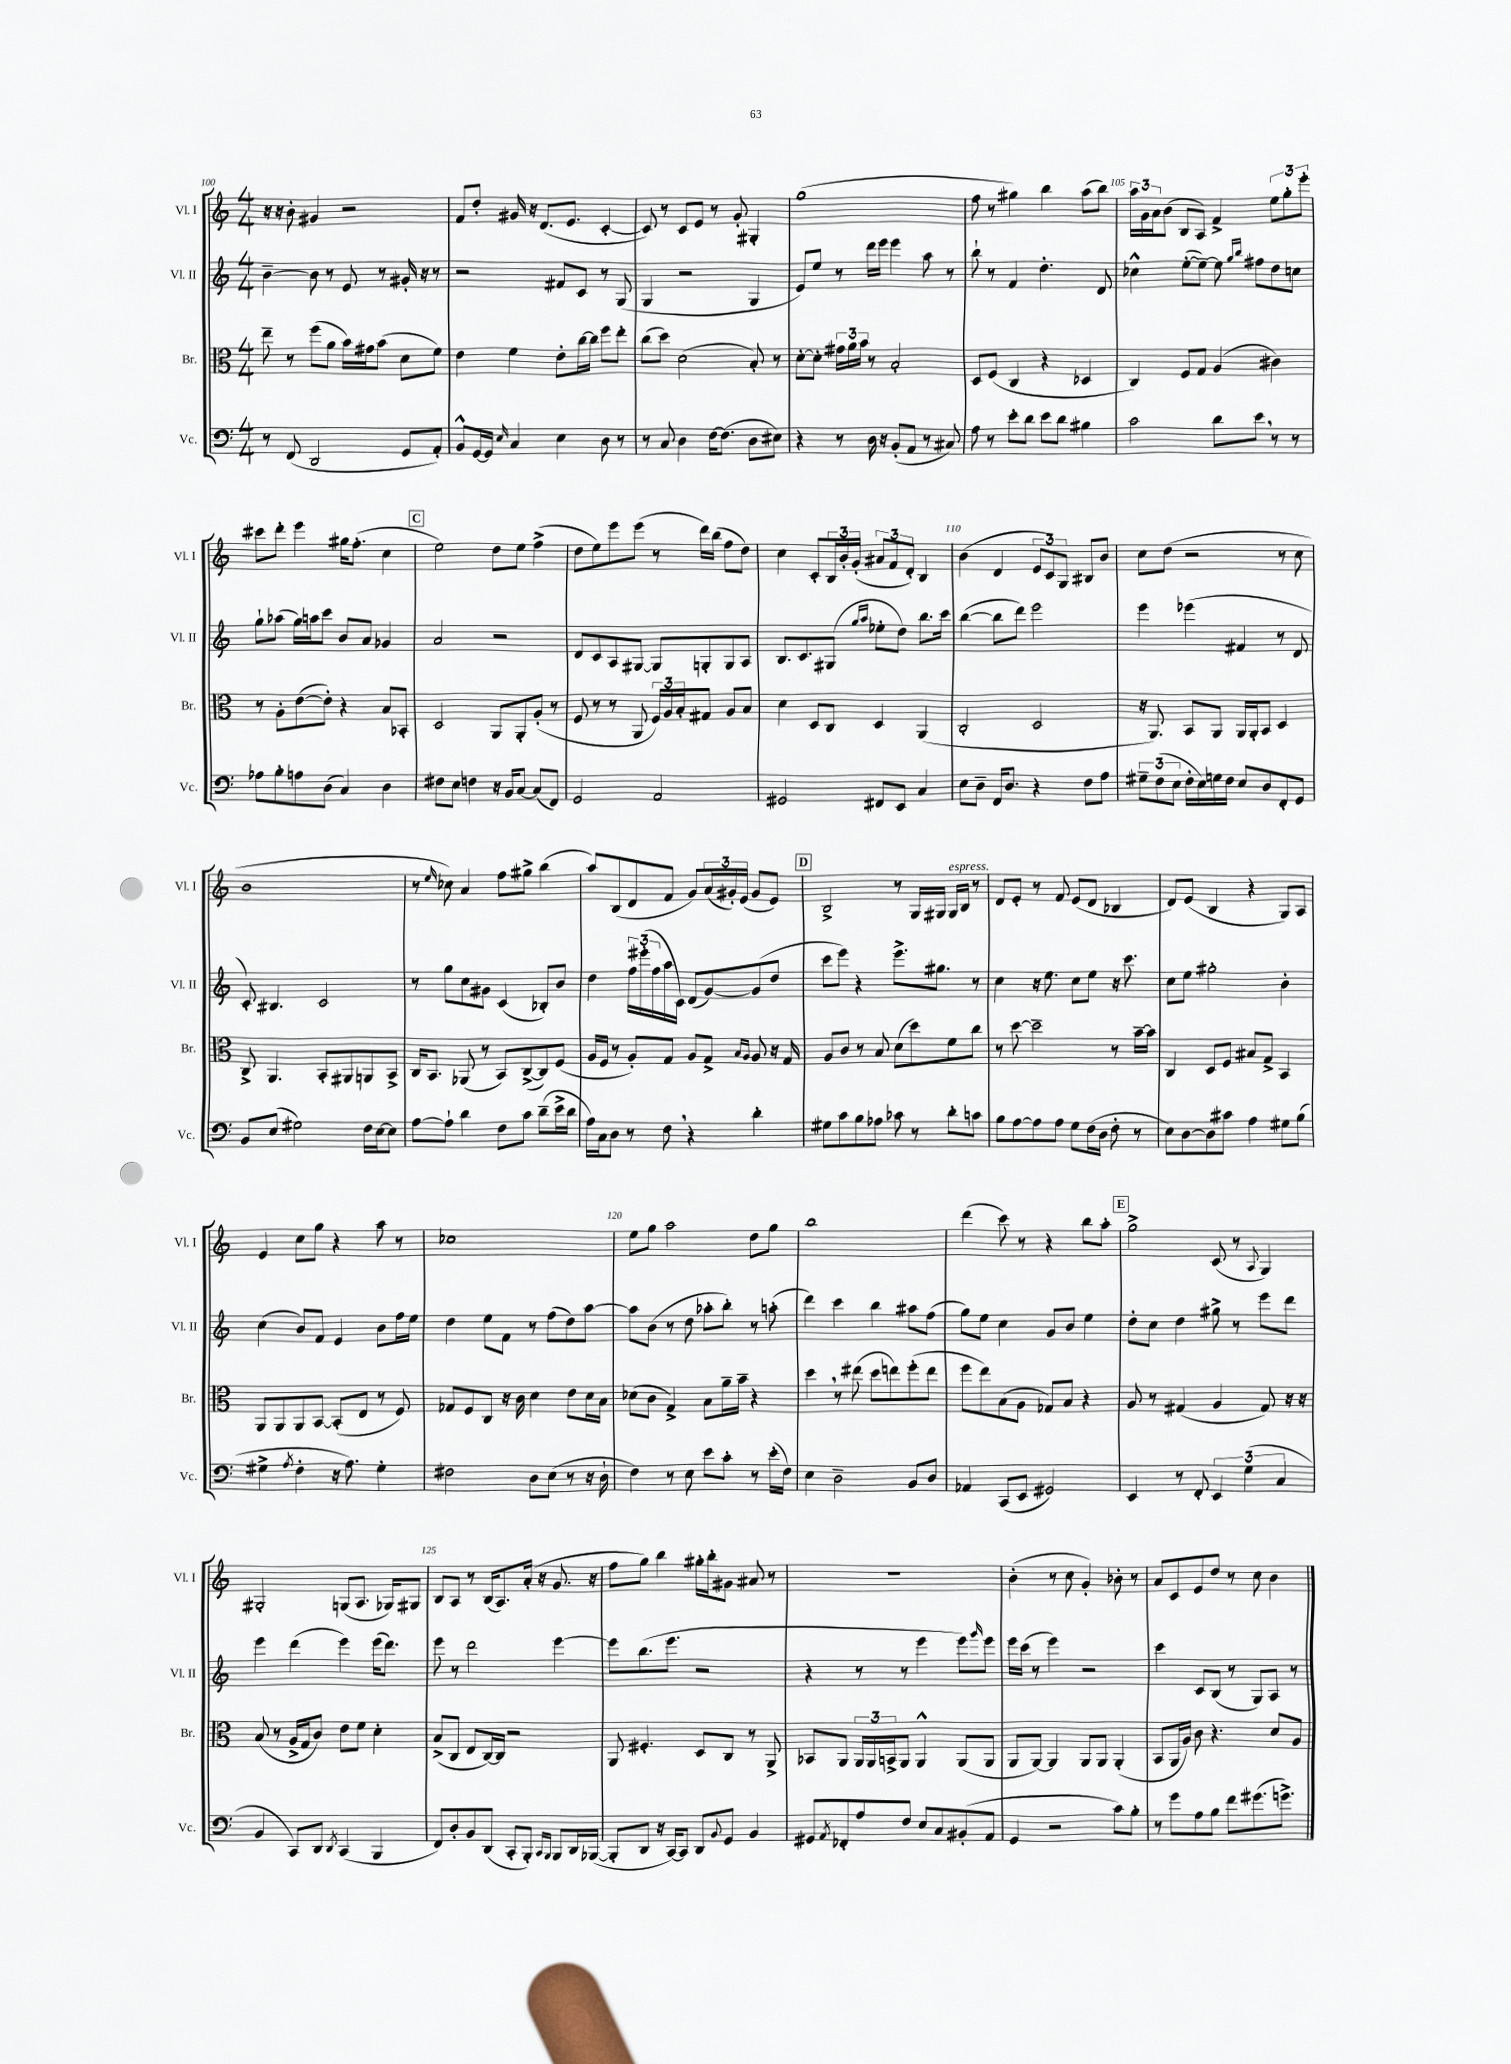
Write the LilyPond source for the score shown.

<<
\new StaffGroup <<
\new Staff = "s0" \with { instrumentName = "Vl. I" shortInstrumentName = "Vl. I" } {
    \clef treble \key c \major \numericTimeSignature \time 4/4
    r16 r16 b'8-. gis'4 r2 |
    f'8 d''8-. gis'16 r16 d'8.( e'8. c'4~-. |
    c'8) r8 c'8 e'8 r8 g'8-. gis4-. |
    g''1( |
    f''8 r8 gis''4) b''4 a''8( b''8) |
    \tuplet 3/2 { a''16 g'16 a'16 } b'8( b8 a8) f'4-> \tuplet 3/2 { e''8 g''8-. e'''8-. } |
    cis'''8 d'''8-. e'''4 gis''16 f''8.-.( c''4 |
    \mark \markup { \box "C" } e''2) d''8 e''8 f''4->( |
    d''8 e''8) e'''8 e'''8( r8 d'''16) b''16( f''8 d''8) |
    c''4 c'8-. \tuplet 3/2 { b16 b'16-. g'16-.( } \tuplet 3/2 { ais'8 f'8 d'8-.) } b4 |
    b'4( d'4 \tuplet 3/2 { e'8 c'8) g8 } bis8 b'8 |
    c''8 d''8( r2 r8 c''8 |
    b'1 |
    r8 \grace { e''16 } ces''8) a'4 f''8 gis''8-> b''4( |
    a''8) b8( d'8 f'8 g'8) \tuplet 3/2 { a'16( gis'16-.) e'16( } gis'8 e'8) |
    \mark \markup { \box "D" } b2-> r8 g16 gis16 gis16^\markup { \italic "espress." } b16 r8 |
    d'8 e'8-. r8 f'8 e'8( d'8 bes4 |
    d'8) e'8( b4 r4 g8) a8 |
    e'4 c''8 g''8 r4 a''8 r8 |
    ces''1 |
    e''8 g''8 a''2 d''8 g''8 |
    b''1 |
    d'''4( c'''8) r8 r4 b''8 a''8-. |
    \mark \markup { \box "E" } g''2-> c'8( r8 \appoggiatura { a8 } g4) |
    gis2-. g8( a8. ges16) gis8 |
    b8 a8 r8 b16( a8.) a'16-.( r16 g'8. r16 |
    f''8 g''8) b''4 gis''16-. b''16-. gis'8 ais'8 r8 |
    R1 |
    b'4-.( r8 c''8 g'4-.) bes'8-. r8 |
    a'8 c'8 e'8 d''8 r8 c''8 b'4 \bar "|." |
}
\new Staff = "s1" \with { instrumentName = "Vl. II" shortInstrumentName = "Vl. II" } {
    \clef treble \key c \major \numericTimeSignature \time 4/4
    b'4~-- b'8 r8 e'8 r8 gis'16-. r16 r8 |
    r2 fis'8 c'8 r8 g8( |
    g4 r2 g4 |
    e'8) e''8 r8 d'''16 e'''16 e'''4 a''8 r8 |
    b''8-! r8 f'4 d''4.-. d'8 |
    ces''4-^ e''8~-.( e''8~--) e''8 \grace { g''16 b''16 } fis''8 d''8 c''8 |
    g''8-! aes''8( g''16) a''16 c'''8 b'8 a'8 ges'4 |
    \mark \markup { \box "C" } a'2 r2 |
    d'8 c'8 a8 gis8~ gis8 g8-. g8 a8 |
    b8. c'8. gis8( \grace { g''16 a''16 } ees''8-. d''8) b''8. c'''16 |
    b''4~( b''8 d'''8) e'''2 |
    e'''4 ees'''4( fis'4 r8 d'8 |
    c'8-.) bis4. c'2 |
    r8 g''8 c''8 gis'8 c'4( bes8-.) b'8 |
    d''4 \tuplet 3/2 { f''16 eis'''16-.( f''16 } a''16 c'16) d'8( g'8~) g'8( d''8 |
    \mark \markup { \box "D" } c'''8 e'''8) r4 e'''8.-> gis''8. r8 |
    c''4 r16 e''8. c''8 e''8 r16 c'''8. |
    c''8 e''8 gis''2-. b'4-. |
    c''4( b'8) f'8 e'4 b'8 f''16 e''16 |
    d''4 e''8 f'8 r8 f''8( d''8) a''8~ |
    a''8 b'8( r8 d''8 aes''8-. b''8-.) r8 a''8-.( |
    d'''4) c'''4 b''4 ais''8 f''8( |
    g''8) e''8 c''4 g'8 b'8 e''4 |
    \mark \markup { \box "E" } d''8-. c''8 d''4 gis''8-> r8 e'''8 d'''8 |
    e'''4 d'''4( e'''4) e'''16( d'''8.) |
    e'''8 r8 d'''2 e'''4~ |
    e'''8 b''8.( e'''8. r2 |
    r4 r8 r8 e'''4 e'''8) \grace { g'''16 } e'''8 |
    e'''16 c'''16( r8 e'''4) r2 |
    c'''4 c'8 b8( r8 g8) a8 r8 \bar "|." |
}
\new Staff = "s2" \with { instrumentName = "Br." shortInstrumentName = "Br." } {
    \clef alto \key c \major \numericTimeSignature \time 4/4
    e''8-- r8 f''8( a'8 b'16) gis'16 b'8( d'8 f'8) |
    e'4 f'4 e'8-. c''16~ c''16 f''8 e''8-. |
    c''8( d''8) d'2( b8-.) r8 |
    d'8~-. d'8-. \tuplet 3/2 { gis'16 a'16 b'16 } r8 b2-. |
    d8 f8( c4 r4 des4 |
    c4) f8 g8 a4( cis'4) |
    r8 a8-. e'8~( e'8-.) r4 b8 bes,8-. |
    \mark \markup { \box "C" } d2 a,8 a,8-. a8-.( r8 |
    f8 r8 r8 a,8 \tuplet 3/2 { f16) a16 b16-. } gis8 a8 b8 |
    d'4 d8 c8 d4 a,4( |
    c2-. d2 |
    r16 a,8.) b,8 a,8 a,16 a,16-. b,8 d4 |
    c8-> a,4. b,8-. ais,8 a,8 b,8-> |
    c16 b,8. aes,8( r8 b,8) c8~->( c8) f8( |
    a16 f16 r8 a8-.) g8 a8 g8-> \grace { b16 a16 } a8 r16 g16 |
    \mark \markup { \box "D" } a8 c'8 r8 b8 d'8( d''8) f'8 c''8 |
    r8 d''8~ d''2-- r8 b'16~-- b'16 |
    c4 d8 f8 bis8 g8-> b,4 |
    a,8 a,8 a,8 b,8~ b,8-.( e8 r8 f8) |
    ges8 f8 c8 r16 c'16 d'4 e'8 d'16 b16 |
    des'8( c'8 g4->) b8 a'16-- b'16-- r4 |
    d''4 \breathe r8 eis''8( d''8 e''8) f''8-.( e''8 |
    f''8 e''8) b8( a8 ges8) b8 r4 |
    \mark \markup { \box "E" } a8 r8 gis4( a4 gis8) r16 r16 |
    b8( r8 a16-> g16 c'8) e'8 f'8 d'4-. |
    b8->( c8 e8 c16~) c16 r2 |
    a,8 fis4.-. d8 c8 r8 a,8-> |
    bes,8 a,8 \tuplet 3/2 { a,16 a,16 b,16-> } a,8 a,4-^ a,8( a,8 |
    a,8 a,8~) a,4 a,8 a,8 a,4-.( |
    b,8 a,16 a16) c'8 r4. d'8 a8 \bar "|." |
}
\new Staff = "s3" \with { instrumentName = "Vc." shortInstrumentName = "Vc." } {
    \clef bass \key c \major \numericTimeSignature \time 4/4
    r8 f,8( d,2 g,8 a,8-.) |
    b,8-^ g,16~ g,16 \grace { e16 } c4 e4 d8 r8 |
    r8 c8 d4 f16~ f8.( d8 eis8) |
    r4 r8 d16 r16 b,8-.( a,8 r8 cis8) |
    a8 r8 e'8-. d'8 e'8 d'8 bis4 |
    c'2 d'8 e'8 \breathe r8 r8 |
    aes8 b8-. a8 d8( c4) d4 |
    \mark \markup { \box "C" } fis8 e8 f4 r16 b,16 c8~ c8( f,8) |
    g,2 a,2 |
    gis,2 fis,8 e,8 c4 |
    e8 d8-- f,16 d8. r4 f8 a8 |
    \tuplet 3/2 { gis8-- f8( e8 } f16-. e16) g16 f16 e8 d8 f,8-. g,8 |
    b,8 e8( gis2) f16 e16~ e8 |
    a8~ a8-! d'4 f8 c'8 d'8--( e'16-> d'16 |
    a16) c16 d8 r8 f8 \breathe r4 d'4-. |
    \mark \markup { \box "D" } gis8 c'8 b8 aes8 ces'8 r8 d'8-. c'8 |
    b8 a8~ a8 a8 g8 f16( d16 f8-. r8 |
    e8) d8~ d8 cis'8 a4 gis8 b8( |
    gis4-> \acciaccatura { a8 } f4-. r16 a8.) gis4-. |
    fis2 d8 e8( r8 r16 d16-! |
    f4) r8 e8 e'8 c'8-. r8 e'16-.( f16) |
    e4 d2-- b,8 d8 |
    aes,4 c,8( e,8 gis,2) |
    \mark \markup { \box "E" } e,4 r8 f,8-. \tuplet 3/2 { e,4 g4( c4 } |
    b,4 c,8) d,8 \acciaccatura { d,8 } c,4( b,,4 |
    f,8) d8-. b,8 d,8( c,8-. b,,8-.) \grace { c,16 b,,16 } b,,8 d,16 bes,,16~( |
    bes,,8-. d,8 r16 c,16~) c,8 d,8 \appoggiatura { b,8 } g,8 b,4 |
    gis,8 \acciaccatura { a,8 } fes,8-. a8 f8 e8 c8 bis,8-.( a,8 |
    g,4 r2 c'8) b8-. |
    r8 g'8 a8 b8 f'8 gis'8.( g'8.->) \bar "|." |
}
>>
>>
\layout { \context { \Score currentBarNumber = #100 \override BarNumber.break-visibility = ##(#f #t #t) barNumberVisibility = #(every-nth-bar-number-visible 5) } }
